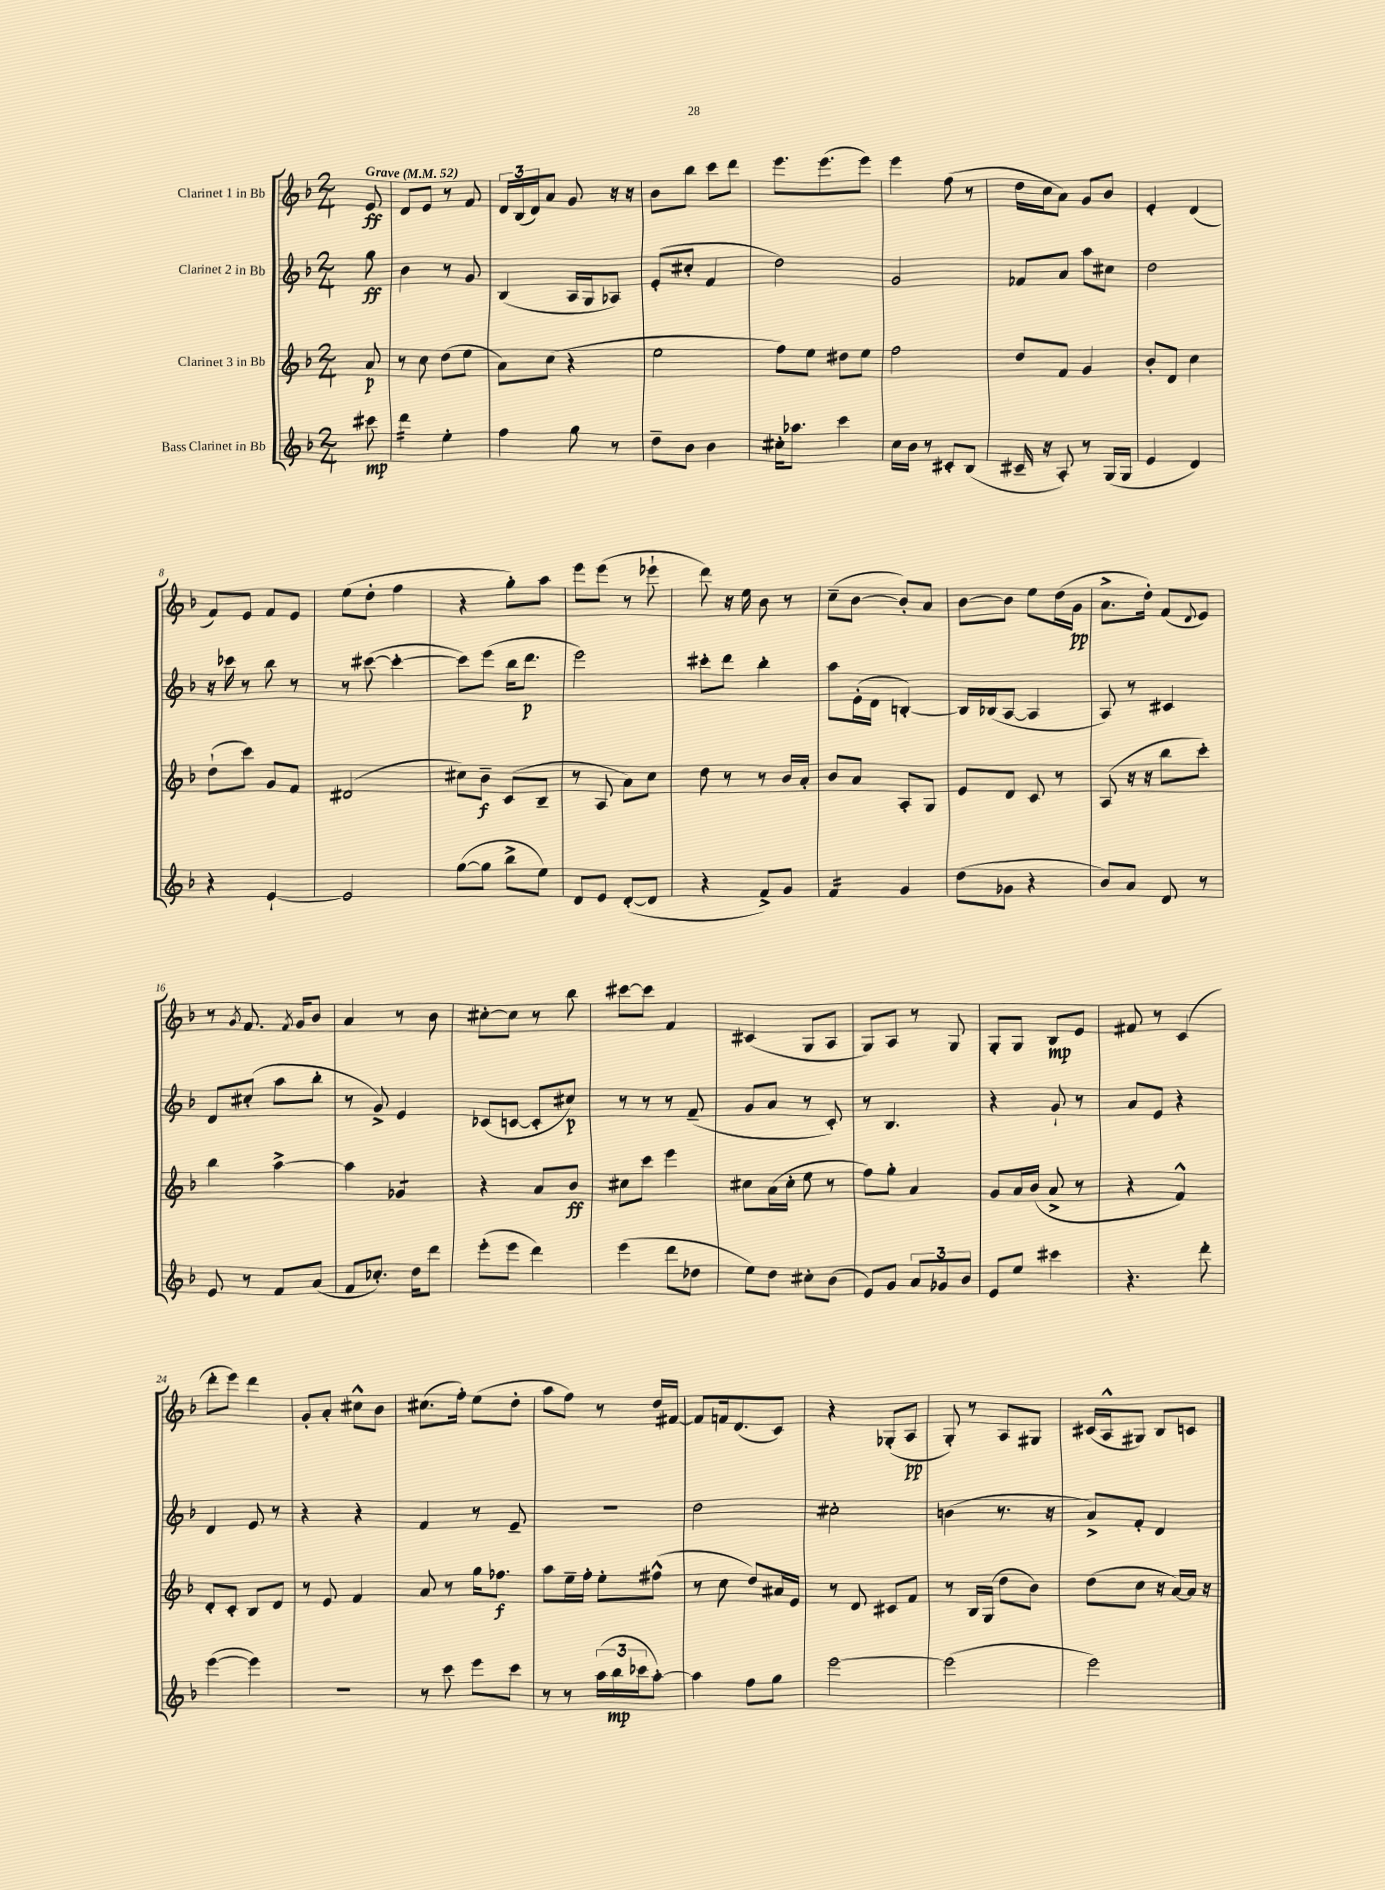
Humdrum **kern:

**kern	**kern	**kern	**kern
*staff4	*staff3	*staff2	*staff1
*clefG2	*clefG2	*clefG2	*clefG2
*k[b-]	*k[b-]	*k[b-]	*k[b-]
*M2/4	*M2/4	*M2/4	*M2/4
*MM52	*MM52	*MM52	*MM52
8ccc#	8a	8gg	8e
=	=	=	=
4ddd	8r	4b-	8d
.	8cc	.	8e
4ee'	(8dd	8r	8r
.	8ee	8g	8f
=	=	=	=
4ff	8a)	(4B-	24d
.	.	.	(24B-
.	.	.	24d)
.	(8cc	.	8a
8gg	4r	16A	8g
.	.	16G	.
8r	.	8A-)	16r
.	.	.	16r
=	=	=	=
8dd~	2ee	(8e'	8b-
8b-	.	8cc#'	8bb-
4b-	.	4f	8ccc
.	.	.	8ddd
=	=	=	=
16cc#'	8ff)	2dd)	8.eee
8.aa-	.	.	.
.	8ee	.	.
.	.	.	(8.eee
4ccc	8dd#	.	.
.	8ee	.	8eee)
=	=	=	=
16cc	2ff	2g	4eee
16b-	.	.	.
8r	.	.	.
8c#'	.	.	(8ff
(8B-	.	.	8r
=	=	=	=
16c#~	8dd	8f-	16dd
16r	.	.	16cc
8A')	8f	8a	8a)
8r	4g	8aa	8g
(16G	.	8cc#	8b-
16G	.	.	.
=	=	=	=
4e	8b-'	2dd	4e'
.	8d	.	.
4d)	4cc	.	(4d
=	=	=	=
4r	(8dd`	16r	8f)
.	.	16ccc-	.
.	8ccc)	8r	8e
[4e`	8g	8bb-	8f
.	8f	8r	8e
=	=	=	=
2e]	(2d#	8r	(8ee
.	.	([8ccc#	8dd'
.	.	4ccc#'_	4ff
=	=	=	=
([8gg	8cc#)	8ccc#])	4r
8gg]	8b-~	(8eee	.
8bb-^	(8c	16bb-	8gg')
.	.	8.ddd	.
8ee)	8B-~	.	8aa
=	=	=	=
8d	8r	2eee)	8eee
8e	8A	.	(8eee
([8d'	8a)	.	8r
8d]	8cc	.	8eee-`
=	=	=	=
4r	8dd	8ccc#'	8ddd)
.	8r	8ddd	16r
.	.	.	16ee
8f^)	8r	4bb-'	8b-
8g	16b-	.	8r
.	16a'	.	.
=	=	=	=
4f	8b-	8aa	(8cc~
.	8a	(16e'	[8b-
.	.	16d	.
4g	8A'	[4B')	8b-'])
.	8G	.	8a
=	=	=	=
(8dd	8e	16B]	[8b-
.	.	(16B-	.
8g-	8d	[8A	8b-]
4r	8c	4A]	8ee
.	8r	.	(16dd
.	.	.	16g
=	=	=	=
8b-)	(8A	8A)	8.a^
8a	16r	8r	.
.	16r	.	16dd')
8d	8bb-	4c#	(8f
.	.	.	8qqd
8r	8ccc')	.	8e)
=	=	=	=
8e	4bb-	8d	8r
.	.	.	8qg
8r	.	(8cc#'	8.f
8f	[4aa^	8aa	.
.	.	.	8qf
.	.	.	16g
(8a	.	8bb-'	8b-
=	=	=	=
8f	4aa]	8r	4a
8.cc-')	.	8g^)	.
.	4g-	4e	8r
16dd	.	.	.
8ddd	.	.	8b-
=	=	=	=
(8eee'	4r	(8c-	[8cc#'
8eee	.	[8c	8cc#]
4ddd)	8a	8c']	8r
.	8b-	8cc#)	8bb-
=	=	=	=
(4eee	8cc#	8r	[8ccc#
.	8ccc	8r	8ccc#]
8ddd	4eee	8r	4f
8dd-	.	(8f~	.
=	=	=	=
8ee)	8cc#	8g	(4c#
8dd	(16a	8a	.
.	16cc#'	.	.
8cc#'	8ee	8r	8G
(8b-	8r	8c')	8A
=	=	=	=
8e)	8ff)	8r	8G)
8g	8gg'	4.B-	8A
12a	4a	.	8r
12g-	.	.	.
.	.	.	8G
12b-	.	.	.
=	=	=	=
8e	8g	4r	8G'
8ee	16a	.	8G
.	(16b-	.	.
4ccc#	8a^	8g`	8B-
.	8r	8r	8e
=	=	=	=
4.r	4r	8a	8f#
.	.	8e	8r
.	4f^^)	4r	(4c
8ddd'	.	.	.
=	=	=	=
([4eee	8d'	4d	8ddd'
.	8c'	.	8eee)
4eee])	8B-	8e	4ddd
.	8d	8r	.
=	=	=	=
2r	8r	4r	8g'
.	8e	.	8a'
.	4f	4r	8cc#^^
.	.	.	8b-
=	=	=	=
8r	8a	4f	(8.cc#
8ccc	8r	.	.
.	.	.	16ff')
8eee	16gg	8r	(8ee
.	8.ff-	.	.
8ccc	.	8e~	8dd'
=	=	=	=
8r	8aa	2r	8aa
8r	16ee~	.	8ff)
.	16ff'	.	.
(24aa	8ee'	.	8r
24bb-	.	.	.
24ccc-	.	.	.
[8aa')	(8ff#^^	.	16dd
.	.	.	[16f#
=	=	=	=
4aa]	8r	2dd	8f#]
.	8cc	.	16f
.	.	.	(8.d
8ff	8dd)	.	.
8gg	16a#	.	8c)
.	16e	.	.
=	=	=	=
[2eee	8r	2cc#'	4r
.	8d	.	.
.	8c#	.	(8G-'
.	8f	.	8A
=	=	=	=
(2eee]	8r	(4b	8G')
.	16B-	.	8r
.	(16G	.	.
.	8dd	8.r	8A
.	8b-)	.	8G#
.	.	16r	.
=	=	=	=
2eee)	(8dd	8a^)	(16c#
.	.	.	16A^^
.	8cc	8f'	8G#)
.	16r	4d	8B-
.	[16a)	.	.
.	16a]	.	8c
.	16r	.	.
==	==	==	==
*-	*-	*-	*-
